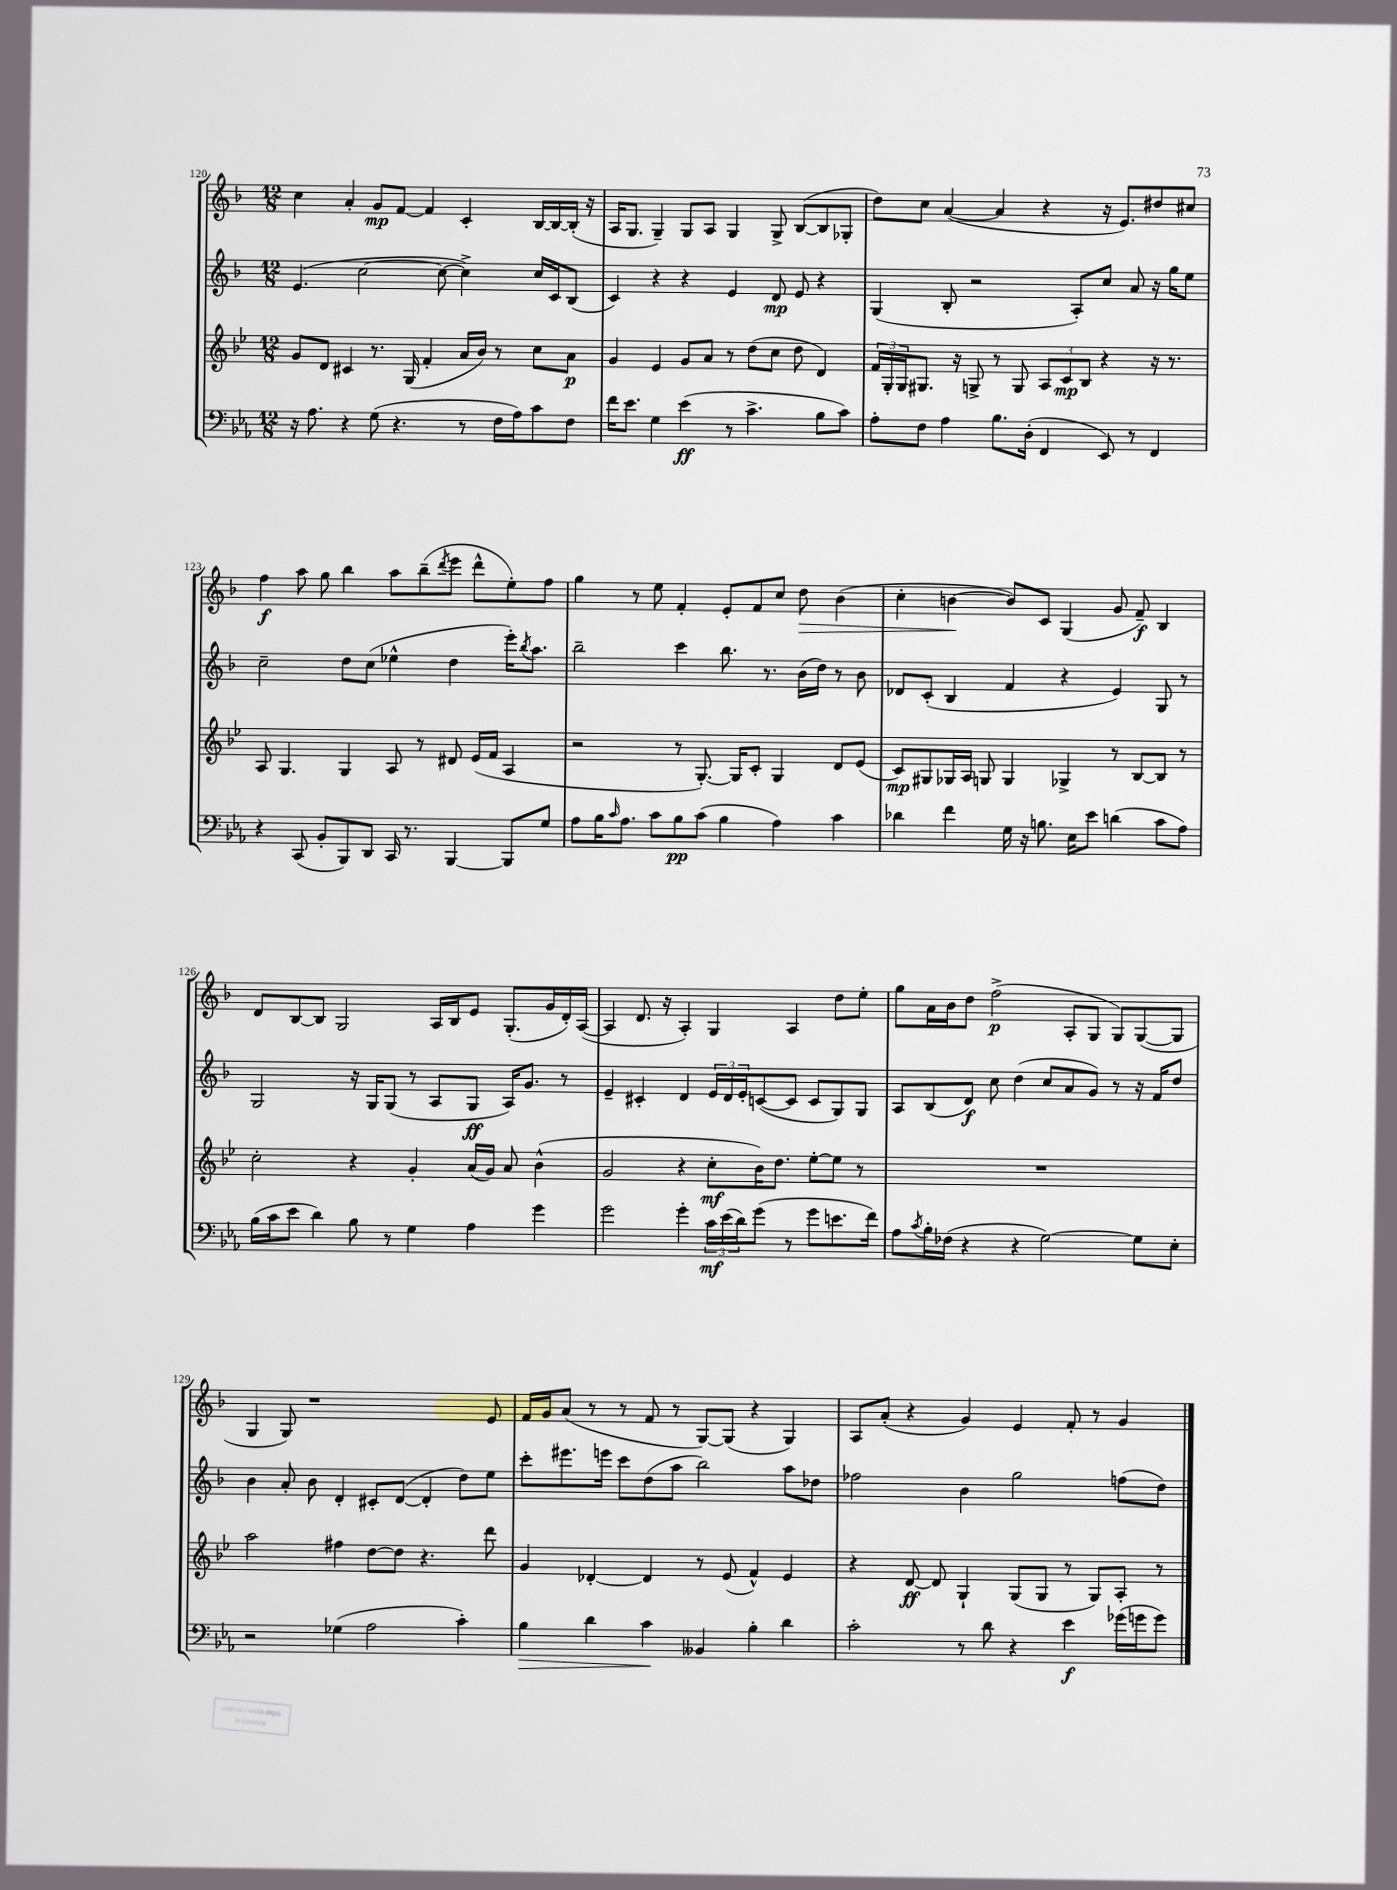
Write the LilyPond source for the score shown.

<<
\new StaffGroup <<
\new Staff = "s0" {
    \clef treble \key f \major \numericTimeSignature \time 12/8
    c''4 a'4-. g'8\mp f'8~ f'4 c'4-. bes16~ bes16~ bes16-.( r16 |
    a16 g8. g4--) g8 a8 g4 g8-> bes8~( bes8 ges8-. |
    d''8) c''8 a'4~( a'4 r4 r16 e'8.) dis''8 cis''8 |
    f''4\f a''8 g''8 bes''4 a''8 bes''8--( \acciaccatura { d'''8 } e'''8 d'''8-^ e''8-.) f''8 |
    g''4 r8 e''8 f'4-. e'8-. f'8 c''8 d''8\> bes'4( |
    c''4-. b'4~\! b'8) c'8 g4( g'8 f'8--\f) bes4 |
    d'8 bes8~ bes8 g2 a16 bes16 e'8 g8.-.( g'16 d'16-.) a16~( |
    a4 d'8. r16 a4-.) g4 a4 d''8 e''8-. |
    g''8 a'16 bes'16 d''8 f''2->\p( a8-. g8 g8) g8~( g8 |
    g4 g8) r1 e'8 |
    f'16 g'16 a'8( r8 r8 f'8 r8 g8~) g8( r4 g4) |
    a8 a'8-.( r4 g'4) e'4 f'8-. r8 g'4 \bar "|." |
}
\new Staff = "s1" {
    \clef treble \key f \major \numericTimeSignature \time 12/8
    e'4.( c''2~ c''8~ c''4->) c''16 c'16 bes8( |
    c'4) r4 r4 e'4 d'8\mp e'8 r4 |
    g4( bes8-. r2 a8-.) c''8 a'8 r16 g''16 e''8 |
    c''2-- d''8 c''8( ees''4-^ d''4 e'''16-.) \acciaccatura { bes''8 } a''8. |
    bes''2-- c'''4 bes''8. r8. bes'16( d''16) r8 bes'8 |
    des'8 c'8-.( bes4 f'4 r4 e'4) g8 r8 |
    g2 r16 g16 g8( r8 a8 g8\ff a16) g'8. r8 |
    e'4-- cis'4-. d'4 \tuplet 3/2 { e'16 d'16 e'16-. } c'8~( c'8 c'8 g8) g8 |
    a8 bes8( d'8\f) c''8 d''4( c''8 a'8 g'8) r8 r16 f'16 d''8 |
    bes'4 a'8-. bes'8 d'4-. cis'8-. d'8~( d'4-. d''8) e''8 |
    c'''8-. eis'''8. e'''16 c'''8 d''8( a''8 bes''2) a''8 des''8 |
    fes''2 bes'4 g''2 f''8( d''8) \bar "|." |
}
\new Staff = "s2" {
    \clef treble \key bes \major \numericTimeSignature \time 12/8
    g'8 d'8 cis'4 r8. g16( f'4-. a'16 bes'16) r8 c''8 a'8\p |
    g'4 ees'4 g'8 a'8 r8 d''8( c''8 d''8 d'4) |
    \tuplet 3/2 { f'16 g16-. g16 } gis8. r16 g8-> r8 g8 \tuplet 3/2 { a8 c'8\mp bes8 } r4 r16 r8. |
    a8 g4. g4 a8 r8 dis'8 ees'16( f'16 a4 |
    r2 r8 g8.~-.) g16 c'8-. g4 d'8 ees'8( |
    c'8\mp) gis8 ges16 a16 g8 g4 ges4-> r8 bes8~ bes8 r8 |
    c''2-. r4 g'4-. a'16( g'16) a'8 bes'4-^( |
    g'2 r4 c''8-.\mf bes'16) d''8. ees''8~-. ees''8 r8 |
    R1. |
    a''2 fis''4 d''8~ d''8 r4. d'''8 |
    g'4 des'4~-. des'4 r8 ees'8( f'4-^) ees'4 |
    r4 d'8~\ff d'8 g4-! g8( g8 r8 g8) a8-. r8 \bar "|." |
}
\new Staff = "s3" {
    \clef bass \key ees \major \numericTimeSignature \time 12/8
    r16 aes8. r4 g8( r4. r8 f16 aes16) c'8 f8 |
    f'16 ees'8. g4 ees'4\ff( r8 c'4.-> bes8 c'8) |
    aes8-. f8 aes4 bes8. d16-.( f,4 ees,8) r8 f,4 |
    r4 c,8( bes,8-. bes,,8) d,8 c,16 r8. bes,,4~ bes,,8 g8 |
    aes8 bes16 \grace { c'16 } aes8. c'8 bes8\pp c'8( bes4 aes4) c'4 |
    des'4 f'4 g16 r16 b8. ees16 ees'8 d'4( c'8 aes8) |
    bes16( c'16 ees'8 d'4) bes8 r8 g4 aes4 g'4 |
    g'2 g'4-. \tuplet 3/2 { c'16\mf ees'16( d'16) } g'8( r8 g'8 e'8. f'16) |
    aes8 \acciaccatura { c'8 } bes16-. fes16( r4 r4 g2~) g8 ees8-. |
    r2 ges4( aes2 c'4-.) |
    bes4\> d'4 c'4\! beses,4 bes4-. d'4 |
    c'2-. r8 d'8 r4 ees'4\f ges'16( g'16 g'8) \bar "|." |
}
>>
>>
\layout { \context { \Score currentBarNumber = #120 } }
